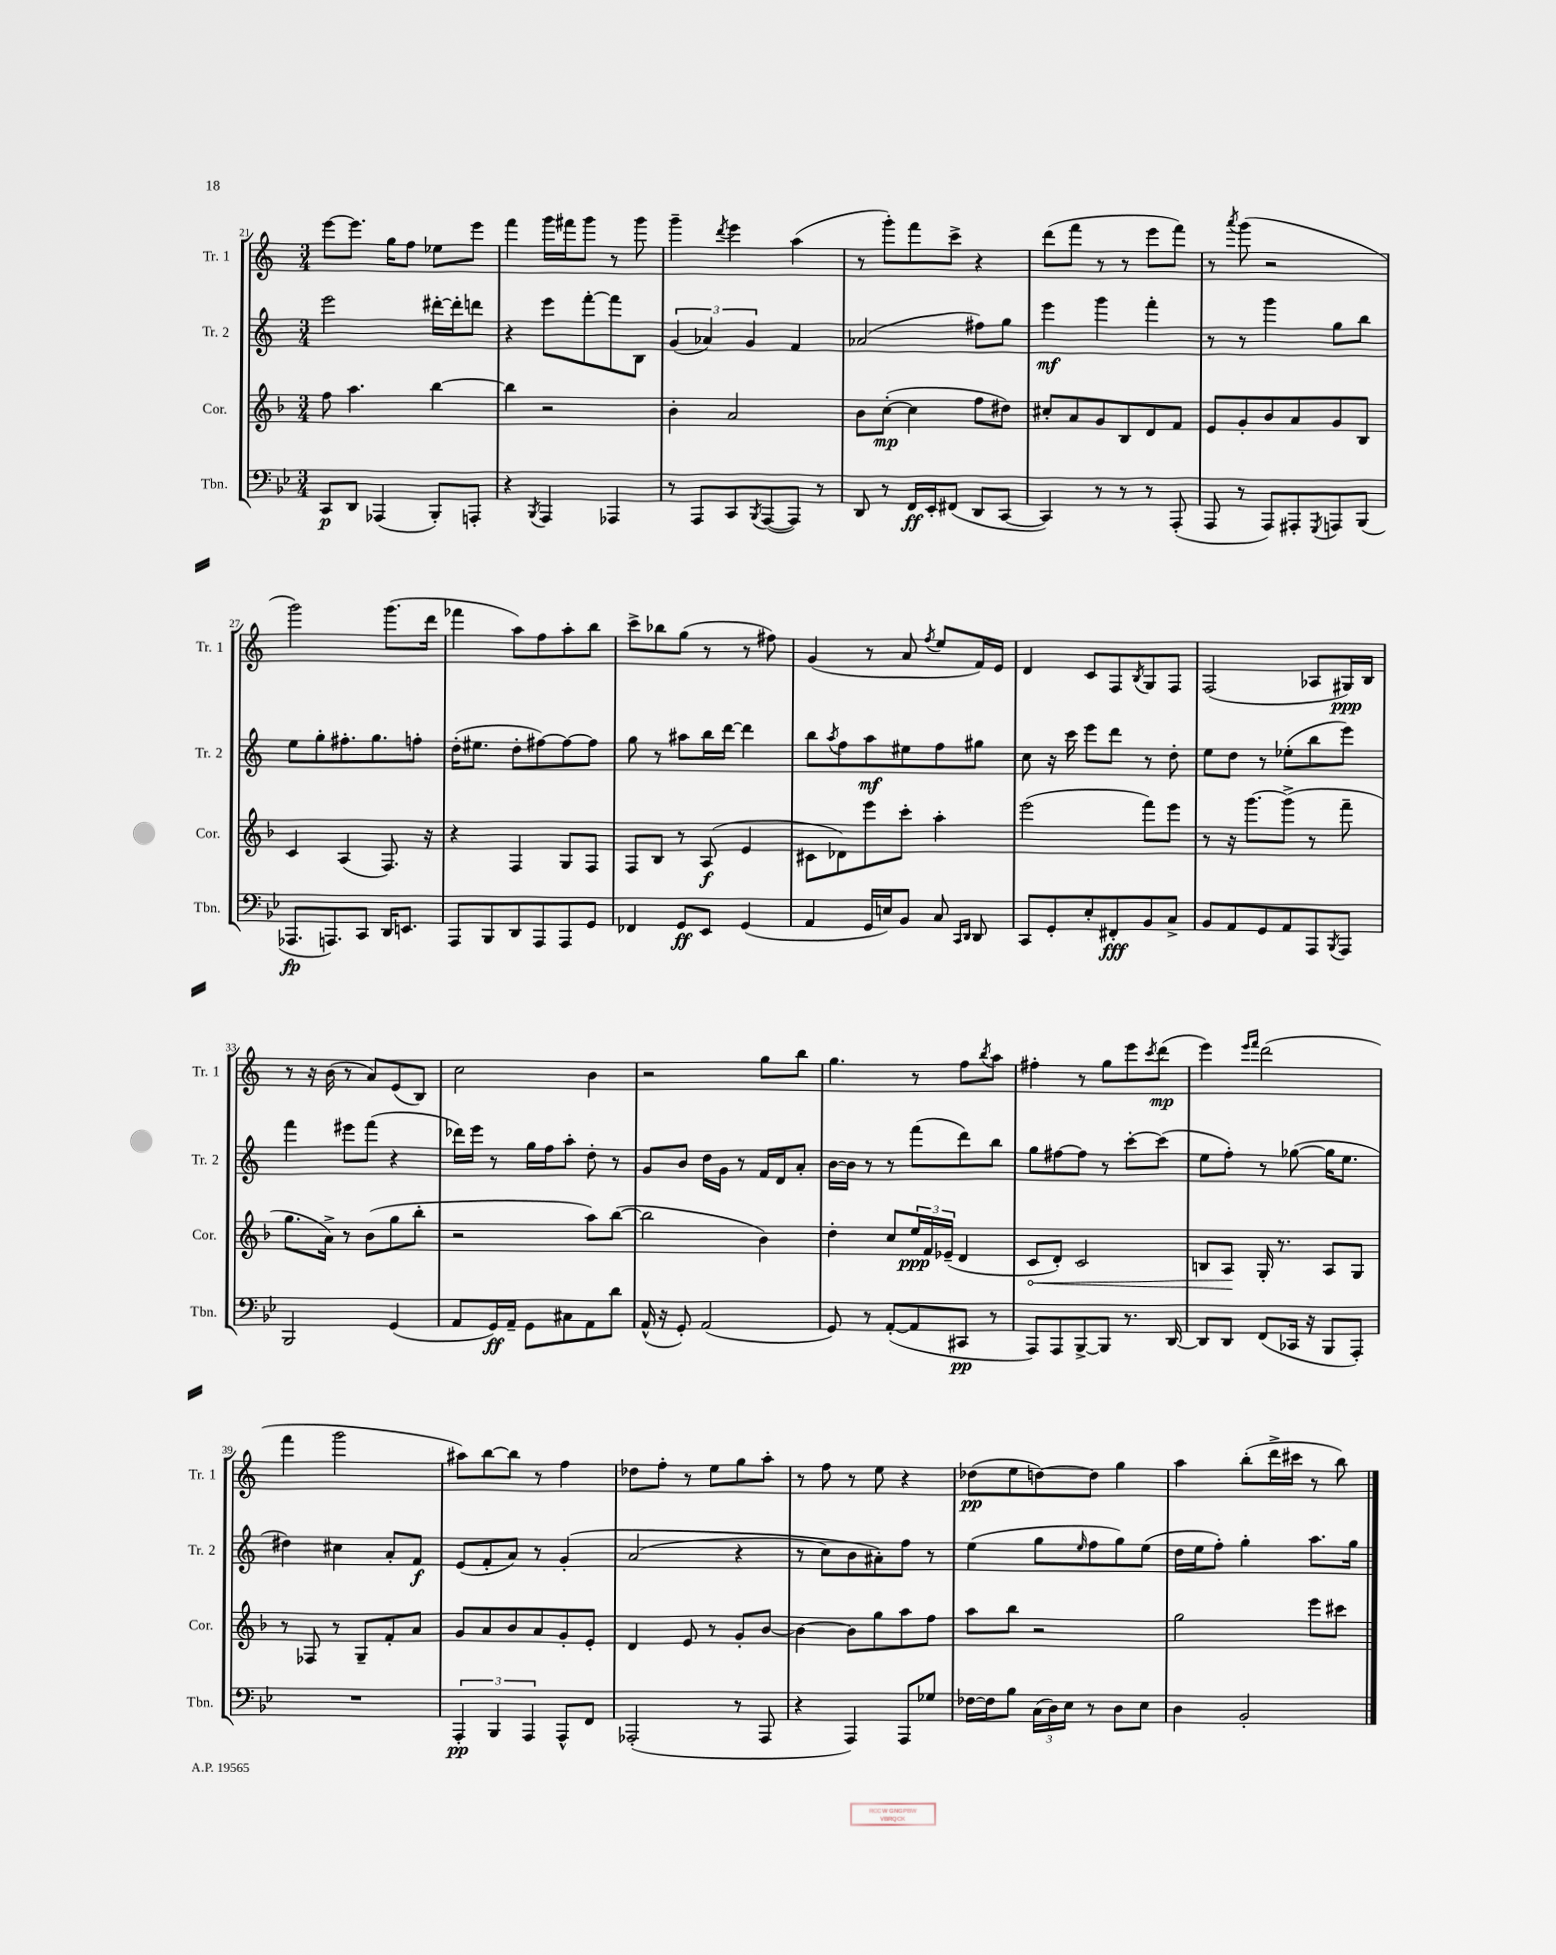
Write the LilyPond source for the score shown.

<<
\new StaffGroup <<
\new Staff = "s0" \with { instrumentName = "Tr. 1" shortInstrumentName = "Tr. 1" } {
    \clef treble \key c \major \numericTimeSignature \time 3/4
    e'''8~ e'''8. g''16 f''8 ees''8 e'''8 |
    f'''4 g'''16 fis'''16 g'''8 r8 g'''8 |
    g'''4-- \acciaccatura { d'''8 } e'''4 a''4( |
    r8 g'''8-.) f'''8 c'''8-> r4 |
    d'''8( f'''8 r8 r8 e'''8 f'''8) |
    r8 \acciaccatura { a'''8 } g'''8( r2 |
    g'''2) g'''8.( d'''16 |
    fes'''4 a''8) f''8 a''8-. b''8 |
    c'''8-> bes''8 g''8( r8 r8 fis''8) |
    g'4( r8 a'8 \acciaccatura { f''8 } e''8 f'16) e'16 |
    d'4 c'8 f8 \acciaccatura { b8 } g8 f8 |
    f2( aes8 gis16\ppp) b16 |
    r8 r16 b'16( r8 a'8) e'8( b8) |
    c''2 b'4 |
    r2 g''8 b''8 |
    g''4. r8 f''8 \acciaccatura { b''8 } a''8 |
    fis''4-. r8 g''8 e'''8 \acciaccatura { c'''8 } d'''8\mp( |
    e'''4) \grace { e'''16 f'''16 } d'''2( |
    f'''4 g'''2 |
    ais''8) b''8~ b''8 r8 f''4 |
    des''8 f''8-. r8 e''8 g''8 a''8-. |
    r8 f''8 r8 e''8 r4 |
    des''8\pp( e''8 d''8~) d''8 g''4 |
    a''4 b''8-.( d'''16-> cis'''16 r8 b''8) \bar "|." |
}
\new Staff = "s1" \with { instrumentName = "Tr. 2" shortInstrumentName = "Tr. 2" } {
    \clef treble \key c \major \numericTimeSignature \time 3/4
    e'''2 dis'''16~-. dis'''16-. d'''8 |
    r4 e'''8 f'''8~-. f'''8 b8 |
    \tuplet 3/2 { g'4( aes'4) g'4 } f'4 |
    aes'2( fis''8) g''8 |
    e'''4\mf g'''4 f'''4-. |
    r8 r8 g'''4 g''8 b''8 |
    e''8 g''8-. fis''8.-. g''8. f''8-. |
    d''16-.( eis''8. d''8-. fis''8~) fis''8~ fis''8 |
    g''8 r8 ais''8 b''16 d'''16~ d'''4 |
    b''8 \acciaccatura { a''8 } f''8 a''8\mf eis''8 f''8 gis''8 |
    c''8 r16 c'''16 e'''8 d'''8 r8 d''8-. |
    e''8 d''8 r8 ees''8-.( b''8 e'''8) |
    f'''4 eis'''8 f'''8( r4 |
    des'''16) e'''16 r8 g''16 f''16 a''8-. d''8-. r8 |
    g'8 b'8 d''16 g'16 r8 f'16 d'16 a'8-. |
    b'16~ b'16 r8 r8 f'''8( d'''8) b''8 |
    g''8 fis''8~ fis''8 r8 c'''8~-. c'''8( |
    e''8 f''8-.) r8 ges''8~( ges''16 e''8. |
    dis''4) cis''4 a'8-. f'8\f |
    e'8( f'8-. a'8) r8 g'4-.\( |
    a'2( r4 |
    r8 c''8) b'8 ais'8-.\) f''8 r8 |
    e''4( g''8 \grace { e''16 } f''8 g''8) e''8( |
    d''16 e''16 f''8-.) g''4-. a''8. g''16 \bar "|." |
}
\new Staff = "s2" \with { instrumentName = "Cor." shortInstrumentName = "Cor." } {
    \clef treble \key f \major \numericTimeSignature \time 3/4
    f''8 a''4. bes''4~ |
    bes''4 r2 |
    bes'4-. a'2 |
    bes'8 c''8~-.\mp( c''4 f''8 dis''8) |
    cis''8-. a'8 g'8 bes8 d'8 f'8 |
    e'8 g'8-. bes'8 a'8 g'8 bes8 |
    c'4 a4( f8.) r16 |
    r4 f4 g8 f8 |
    f8 bes8 r8 a8\f( e'4 |
    cis'8 des'8) e'''8 c'''8-. a''4-. |
    e'''2( f'''8) e'''8 |
    r8 r16 g'''8.~ g'''8->( r8 f'''8-- |
    g''8. a'16->) r8 bes'8( g''8 bes''8-. |
    r2 a''8) bes''8~( |
    bes''2 bes'4) |
    d''4-. c''8 \tuplet 3/2 { e''16\ppp f'16 ees'16--( } d'4 |
    \once \override Hairpin.circled-tip = ##t c'8\< d'8-.) c'2 |
    b8 a8\! g16-. r8. a8 g8 |
    r8 fes8 r8 g8-- f'8-. a'8 |
    g'8 a'8 bes'8 a'8 g'8-. e'8-. |
    d'4 e'8 r8 g'8-. bes'8~ |
    bes'4~ bes'8 g''8 a''8 f''8 |
    a''8 bes''8 r2 |
    g''2 e'''8 cis'''8 \bar "|." |
}
\new Staff = "s3" \with { instrumentName = "Tbn." shortInstrumentName = "Tbn." } {
    \clef bass \key bes \major \numericTimeSignature \time 3/4
    c,8\p d,8 aes,,4( bes,,8-.) a,,8-. |
    r4 \acciaccatura { bes,,8 } a,,4 aes,,4 |
    r8 a,,8 c,8 \acciaccatura { bes,,8 } a,,8~( a,,8) r8 |
    d,8 r8 f,16\ff ees,16-. fis,8( d,8 c,8~ |
    c,4) r8 r8 r8 a,,8-.( |
    a,,8 r8 a,,8) ais,,8-. \acciaccatura { g,,8 } a,,8 bes,,8( |
    aes,,8.\fp a,,8.) c,8 d,16 e,8. |
    a,,8 bes,,8 d,8 a,,8 a,,8 g,8 |
    fes,4 g,8\ff ees,8 g,4( |
    a,4 g,16 e16) bes,8 c8 \grace { c,16 d,16 } d,8 |
    c,8 g,8-. ees8-. fis,8-.\fff bes,8 c8-> |
    bes,8 a,8 g,8 a,8 a,,8 \acciaccatura { bes,,8 } a,,8 |
    bes,,2 g,4( |
    a,8 g,16\ff) a,16-- g,8 cis8 a,8 d'8 |
    a,16-^( r16 g,8-.) a,2( |
    g,8) r8 a,8~-.( a,8 cis,8\pp r8 |
    a,,8) a,,8 bes,,8~-> bes,,8 r8. d,16~ |
    d,8 d,8 f,8( ces,16 r16 bes,,8 a,,8-.) |
    R2. |
    \tuplet 3/2 { a,,4-.\pp bes,,4 a,,4 } a,,8-^ f,8 |
    aes,,2-.( r8 aes,,8 |
    r4 a,,4) a,,8 ges8 |
    fes16~ fes16 bes8 \tuplet 3/2 { c16( d16) ees16 } r8 d8 ees8 |
    d4 bes,2-. \bar "|." |
}
>>
>>
\layout { \context { \Score currentBarNumber = #21 } }
